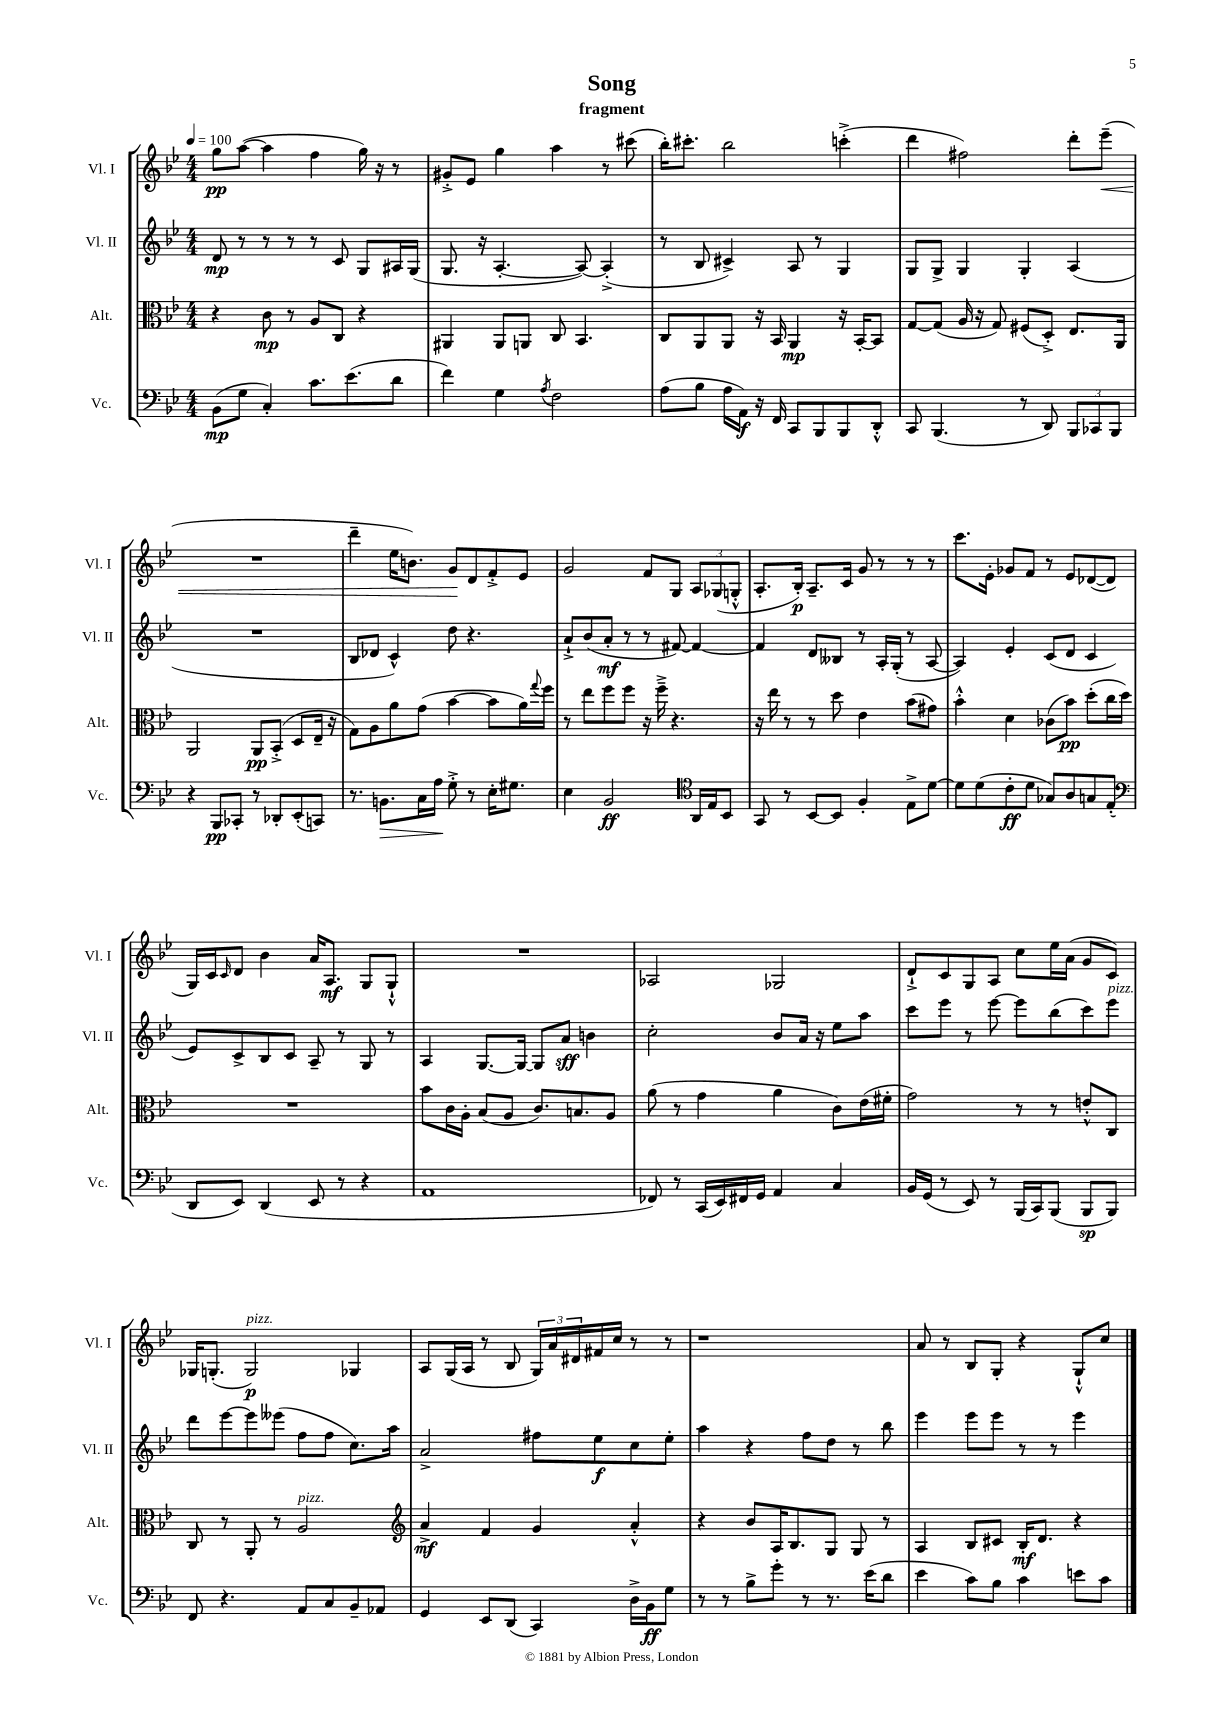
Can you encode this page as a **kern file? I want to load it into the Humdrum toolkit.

**kern	**kern	**kern	**kern
*staff4	*staff3	*staff2	*staff1
*clefF4	*clefC3	*clefG2	*clefG2
*k[b-e-]	*k[b-e-]	*k[b-e-]	*k[b-e-]
*M4/4	*M4/4	*M4/4	*M4/4
*MM100	*MM100	*MM100	*MM100
(8BB-	4r	8d	8gg
8G	.	8r	([8aa
4C')	8c	8r	4aa]
.	8r	8r	.
8.c	8A	8r	4ff
.	8C	8c	.
(8.e-	.	.	.
.	4r	8G	16gg)
.	.	.	16r
8d	.	16A#	8r
.	.	(16G	.
=	=	=	=
4f)	4AA#	8.G	8g#'^
.	.	.	8e-
.	.	16r	.
4G	8AA#	[4.A'	4gg
.	8AA	.	.
8qA	.	.	.
2F	8C	.	4aa
.	4.BB-	8A_)	.
.	.	(4A'^]	8r
.	.	.	(8ccc#
=	=	=	=
(8A	8C	8r	16bb-')
.	.	.	8.ccc#'
8B-	8AA	8B-	.
16A	8AA	4c#^)	2bb-
16AA)	.	.	.
16r	16r	.	.
16FF	16BB-	.	.
8CC	4AA	8A	.
8BBB-	.	8r	.
8BBB-	16r	4G	(4ccc'^
.	[16BB-'	.	.
8DD'^^	8BB-]	.	.
=	=	=	=
8CC	[8G	8G	4ddd
(4.BBB-	(8G]	8G^	.
.	16A	4G	2ff#)
.	16r	.	.
.	8G)	.	.
8r	(8F#	4G'	.
8DD)	8D'^)	.	.
12BBB-	8.E-	(4A	8ddd'
12CC-	.	.	.
.	.	.	(8eee-~
12BBB-	.	.	.
.	16AA	.	.
=	=	=	=
4r	2AA	1r	1r
8BBB-	.	.	.
8CC-'	.	.	.
8r	8AA	.	.
8DD-'	(8BB-'^	.	.
(8EE-'	8D	.	.
8CC)	16E-~	.	.
.	16r	.	.
=	=	=	=
8.r	8G)	8B-	4ddd~
.	8A	8d-	.
8.BB	.	.	.
.	8a	4c^^)	16ee-
.	.	.	8.b)
16C	(8g	.	.
16A	.	.	.
8G'^	[4b-	8dd	8g
8r	.	4.r	8d
16E-'	8b-]	.	8f'^
8.G#	.	.	.
.	16a)	.	8e-
.	8qqgg	.	.
.	16ff	.	.
=	=	=	=
4E-	8r	8a`^	2g
.	8ee-	(8b-	.
2BB-	8ff	8a'	.
.	8ff	8r	.
.	16r	8r	8f
.	16ff~^	.	.
.	4.r	[8f#)	8G
*clefC4	*	*	*
16AA	.	4f#_	12A
16E-	.	.	.
.	.	.	(12G-
8BB-	.	.	.
.	.	.	12G'^^
=	=	=	=
8GG	16r	4f#]	8.A'
.	16ee-	.	.
8r	8r	.	.
.	.	.	16B-')
[8BB-	8r	8d	8.A~
8BB-]	8dd	8B--	.
.	.	.	16c
4F'	4e-	8r	8g
.	.	16A'	8r
.	.	(16G'	.
8E-^	(8b-	8r	8r
[8d	8g#)	[8A	8r
=	=	=	=
8d]	4b-'^^	4A])	8.ccc
(8d	.	.	.
.	.	.	16e-'
8c'	4d	4e-'	8g-
8d	.	.	8f
8G-)	(8c-	(8c	8r
8A	8b-)	8d	8e-
8G	(8dd'	4c	([8d-
(8E-'	16cc	.	8d-]
.	16dd)	.	.
=	=	=	=
*clefF4	*	*	*
8DD	1r	8e-)	16G)
.	.	.	16c
.	.	.	16qqc
8EE-)	.	8c^	8d
(4DD	.	8B-	4b-
.	.	8c	.
8EE-	.	8A~	16a
.	.	.	8.A
8r	.	8r	.
4r	.	8G	8G
.	.	8r	8G`^^
=	=	=	=
1AA	8b-	4A	1r
.	16c	.	.
.	16A'	.	.
.	(8B-	[8.G	.
.	8A	.	.
.	.	16G_	.
.	8.c)	8G]	.
.	.	8a	.
.	8.B	.	.
.	.	4b	.
.	8A	.	.
=	=	=	=
8FF-)	(8a	2cc'	2A-
8r	8r	.	.
(16CC	4g	.	.
16EE-)	.	.	.
16FF#	.	.	.
16GG	.	.	.
4AA	4a	8b-	2G-
.	.	16a	.
.	.	16r	.
4C	8c)	8ee-	.
.	(16e-	8aa	.
.	16f#'	.	.
=	=	=	=
16BB-	2g)	8ccc	8d`^
(16GG	.	.	.
8r	.	8eee-	8c
8EE-)	.	8r	8G
8r	.	[8eee-	8A
(16BBB-	8r	8eee-]	8cc
16CC)	.	.	.
(8BBB-	8r	(8bb-	16ee-
.	.	.	(16a
8BBB-	8e'^^	8ccc)	8g
8BBB-)	8C	8eee-	8c)
=	=	=	=
8FF	8C	8ddd	16G-
.	.	.	(8.G'
4.r	8r	[8eee-	.
.	8AA'	8eee-]	2G)
.	8r	(8eee--	.
8AA	2A	8ff	.
8C	.	8ff	.
8BB-~	.	8.cc)	4G-
8AA-	.	.	.
.	.	16aa	.
=	=	=	=
*	*clefG2	*	*
4GG	4a^	2a^	8A
.	.	.	(16G
.	.	.	16A
8EE-	4f	.	8r
(8DD	.	.	8B-
4CC)	4g	8ff#	24G)
.	.	.	24a
.	.	.	24d#
.	.	8ee-	16f#
.	.	.	16cc
16D^	4a'^^	8cc	8r
16BB-	.	.	.
8G	.	8ee-'	8r
=	=	=	=
8r	4r	4aa	1r
8r	.	.	.
8B-^	8b-	4r	.
8g'	16A	.	.
.	8.B-	.	.
8r	.	8ff	.
8.r	8G	8dd	.
.	8G	8r	.
(16e-	.	.	.
8d	8r	8bb-	.
=	=	=	=
4e-	4A	4eee-	8a
.	.	.	8r
8c)	8B-	8eee-	8B-
8B-	8c#	8eee-	8G'
4c	16B-'	8r	4r
.	8.d	.	.
.	.	8r	.
8e	4r	4eee-	8G`^^
8c	.	.	8cc
==	==	==	==
*-	*-	*-	*-
